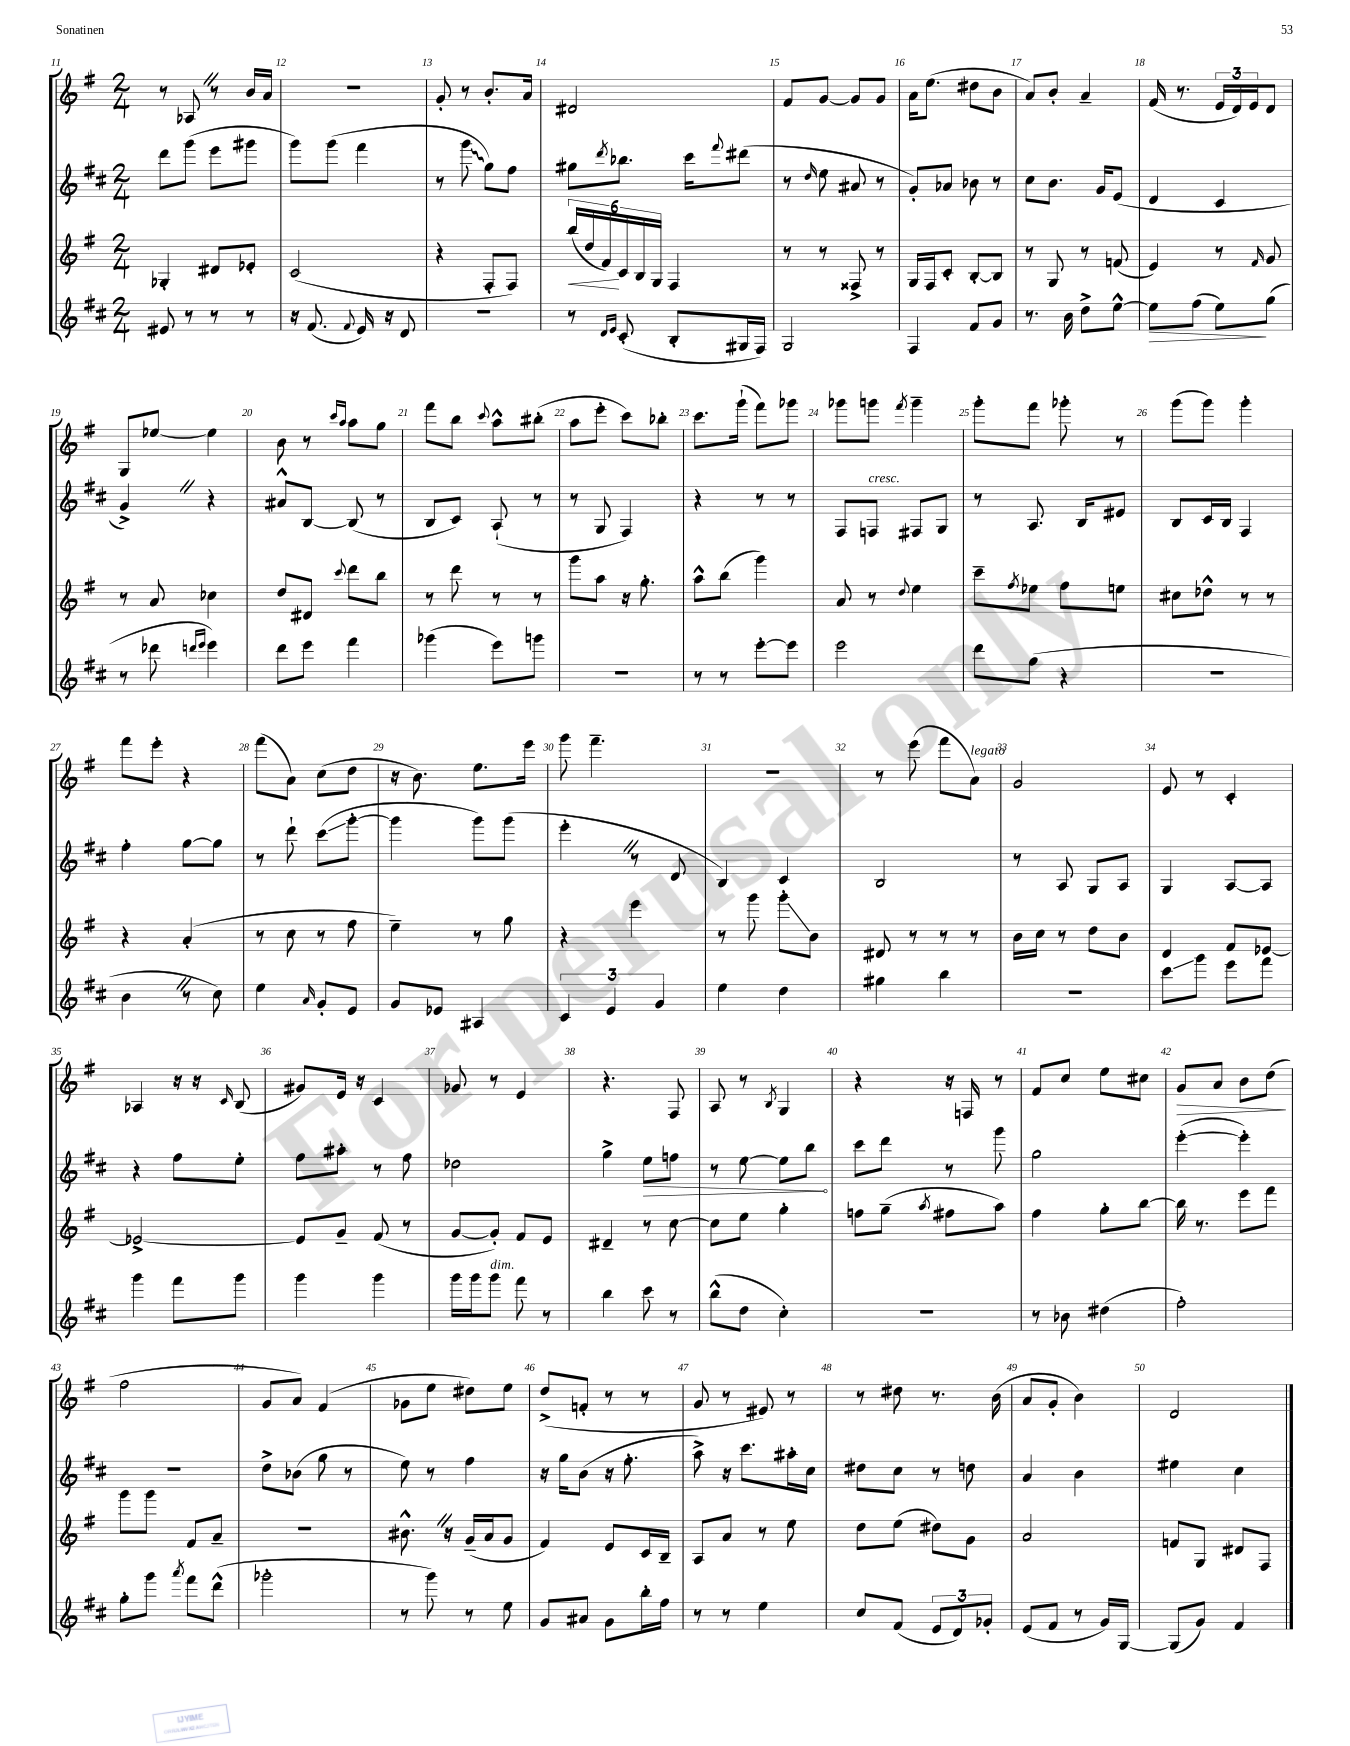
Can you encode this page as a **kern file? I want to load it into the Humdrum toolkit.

**kern	**kern	**kern	**kern
*staff4	*staff3	*staff2	*staff1
*clefG2	*clefG2	*clefG2	*clefG2
*k[f#c#]	*k[f#]	*k[f#c#]	*k[f#]
*M2/4	*M2/4	*M2/4	*M2/4
8e#	4G-'	8ddd	8r
8r	.	(8ggg	8A-
8r	8d#	8eee	8r
8r	8e-'	8ggg#	16b
.	.	.	16a
=	=	=	=
16r	(2c	8ggg)	2r
(8.f#	.	.	.
.	.	(8ggg	.
8qqf#	.	.	.
16e)	.	4fff#	.
16r	.	.	.
8d	.	.	.
=	=	=	=
2r	4r	8r	8g'
.	.	8ggg	8r
.	8F#'	8gg)	8.b'
.	8F#)	8ff#	.
.	.	.	16a
=	=	=	=
8r	(24bb	8gg#	2d#
.	24dd	.	.
.	24f#)	.	.
16qqd	.	.	.
16qqe	.	8qddd	.
(8c#'	24c	8.bb-	.
.	24B	.	.
.	24G	.	.
8B'	4F#	.	.
.	.	16ccc#	.
.	.	8qqfff#	.
16G#	.	(8ddd#	.
16F#)	.	.	.
=	=	=	=
2G	8r	8r	8f#
.	.	16qqdd	.
.	8r	8ee	[8g
.	8F##^	8a#	8g]
.	8r	8r	8g
=	=	=	=
4F#	16G	8g')	16a
.	16F#	.	(8.ee
.	8c'	8a-	.
8f#	[8B'	8b-	8dd#
8g	8B]	8r	8b
=	=	=	=
8.r	8r	8cc#	8a)
.	8G	8.b	8b'
16b	.	.	.
8dd^	8r	.	4a~
.	.	16g	.
[8ee^^	(8f	(8e	.
=	=	=	=
8ee]	4e)	4d	(16f#
.	.	.	8.r
(8ff#	.	.	.
8ee)	8r	4c#	24e
.	.	.	24d)
.	.	.	24e
.	16qqf#	.	.
(8gg	8g	.	8d
=	=	=	=
8r	8r	4g^)	8G
8ddd-	8a	.	[8ee-
16qqddd	.	.	.
16qqeee	.	.	.
4eee)	4cc-	4r	4ee-]
=	=	=	=
8ddd	8dd	8a#^^	8b
8eee	8d#	[8B	8r
.	.	.	16qqccc
.	8qqccc	.	16qqaa
4fff#	8ddd	(8B]	8aa
.	8bb	8r	8gg
=	=	=	=
(4ggg-	8r	8B	8fff#
.	8ddd	8c#)	8bb
.	.	.	8qqccc
8eee)	8r	(8A`	8aa^^
8ggg	8r	8r	(8bb#'
=	=	=	=
2r	8ggg	8r	8aa
.	8aa	8G	8eee'
.	16r	4F#)	8ccc)
.	8.gg'	.	.
.	.	.	8bb-'
=	=	=	=
8r	8aa^^	4r	8.ccc
8r	(8bb	.	.
.	.	.	(16ggg`
[8eee'	4ggg)	8r	8fff#)
8eee]	.	8r	8ggg-
=	=	=	=
2eee	8a	8F#	8ggg-
.	8r	8F	8ggg
.	8qqdd	.	8qfff#
.	4ee	8F#	4ggg~
.	.	8G	.
=	=	=	=
8ddd	8ccc~	8r	8ggg'
.	8qff#	.	.
(8gg	8ee-	8.A	8fff#
4r	8ff#	.	8ggg-'
.	.	16B	.
.	8ee	8e#	8r
=	=	=	=
2r	8cc#	8B	(8ggg
.	8dd-^^	16c#	8ggg)
.	.	16B	.
.	8r	4F#	4ggg'
.	8r	.	.
=	=	=	=
4b	4r	4ff#'	8fff#
.	.	.	8eee'
8r	(4a'	[8gg	4r
8cc#)	.	8gg]	.
=	=	=	=
4ee	8r	8r	(8fff#
.	8cc	8ddd`	8a)
16qqa	.	.	.
8g'	8r	(8ccc#	(8cc
8e	8ff#	[8ggg'	8dd
=	=	=	=
8g	4ee~)	4ggg]	16r
.	.	.	8.b)
8e-	.	.	.
4A#	8r	8ggg)	8.ee
.	8gg	(8ggg	.
.	.	.	16eee
=	=	=	=
6c#	4r	4eee'	8ggg
.	.	.	4.fff#~
6e	.	.	.
.	4eee	8r	.
6g	.	.	.
.	.	8d	.
=	=	=	=
4ee	8r	4B)	2r
.	8ggg	.	.
4dd	8ggg'	4c#	.
.	8b	.	.
=	=	=	=
4gg#	8d#	2B	8r
.	8r	.	(8eee
4bb	8r	.	8fff#
.	8r	.	8a)
=	=	=	=
2r	16b	8r	2g
.	16cc	.	.
.	8r	8A	.
.	8dd	8G	.
.	8b	8A	.
=	=	=	=
8ccc#	4d	4G	8e
8ggg	.	.	8r
8eee	8f#	[8A	4c'
8fff#	[8e-	8A]	.
=	=	=	=
4ggg	2e-^_	4r	4A-
8fff#	.	8ff#	16r
.	.	.	16r
.	.	.	16qqc
8ggg	.	8ee'	(8B
=	=	=	=
4ggg	8e-]	8ff#	8g#)
.	8g~	8aa#'	16e
.	.	.	16r
4ggg	(8f#	8r	4c
.	8r	8ff#	.
=	=	=	=
16ggg	[8g	2dd-	8g-
16ggg	.	.	.
8ggg	8g'])	.	8r
8fff#	8f#	.	4e
8r	8e	.	.
=	=	=	=
4bb	4d#~	4gg^	4.r
8ccc#	8r	8ee	.
8r	[8cc	8ff	8F#
=	=	=	=
(8bb^^	8cc]	8r	8A
8dd	8ee	[8ee	8r
.	.	.	8qB
4cc#')	4gg'	8ee]	4G
.	.	8bb	.
=	=	=	=
2r	8ff	8ccc#	4r
.	(8gg~	8ddd	.
.	8qaa	.	.
.	8ff#	8r	16r
.	.	.	16F
.	8aa)	8ggg	8r
=	=	=	=
8r	4ff#	2gg	8f#
8b-	.	.	8cc
(4dd#	8gg'	.	8ee
.	[8bb	.	8cc#
=	=	=	=
2ff#')	16bb]	([4eee'	8g
.	8.r	.	.
.	.	.	8a
.	8eee	4eee'])	8b
.	8fff#	.	(8dd
=	=	=	=
8gg'	8ggg	2r	2ff#
8ggg	8ggg	.	.
8qaaa	.	.	.
8fff#	8f#	.	.
(8ddd^^	8a~	.	.
=	=	=	=
2ggg-'	2r	8dd^	8g
.	.	(8b-	8a)
.	.	8gg	(4f#
.	.	8r	.
=	=	=	=
8r	8.b#^^	8ee)	8g-
8ggg)	.	8r	8ee
.	16r	.	.
8r	(16g~	4ff#	8dd#)
.	16a	.	.
8ee	8g	.	8ee
=	=	=	=
8g	4f#)	16r	(8dd^
.	.	16gg	.
8a#	.	(8b	8f'
8g	8e	16r	8r
.	.	8.ff#'	.
16bb'	16c	.	8r
16ff#	16B~	.	.
=	=	=	=
8r	8A	8aa^)	8g
8r	8a	16r	8r
.	.	8.ccc#	.
4ee	8r	.	8e#)
.	8ee	16aa#'	8r
.	.	16cc#	.
=	=	=	=
8cc#	8dd	8dd#	8r
(8f#	(8ee	8cc#	8dd#
12e	8dd#)	8r	8.r
12d)	.	.	.
.	8g	8dd	.
12g-'	.	.	.
.	.	.	(16b
=	=	=	=
(8e	2a	4a	8a
8f#	.	.	8g'
8r	.	4b	4b)
16g)	.	.	.
[16G	.	.	.
=	=	=	=
(8G]	8f	4ee#	2d
8g)	8G	.	.
4f#	8d#	4cc#	.
.	8F#	.	.
==	==	==	==
*-	*-	*-	*-
